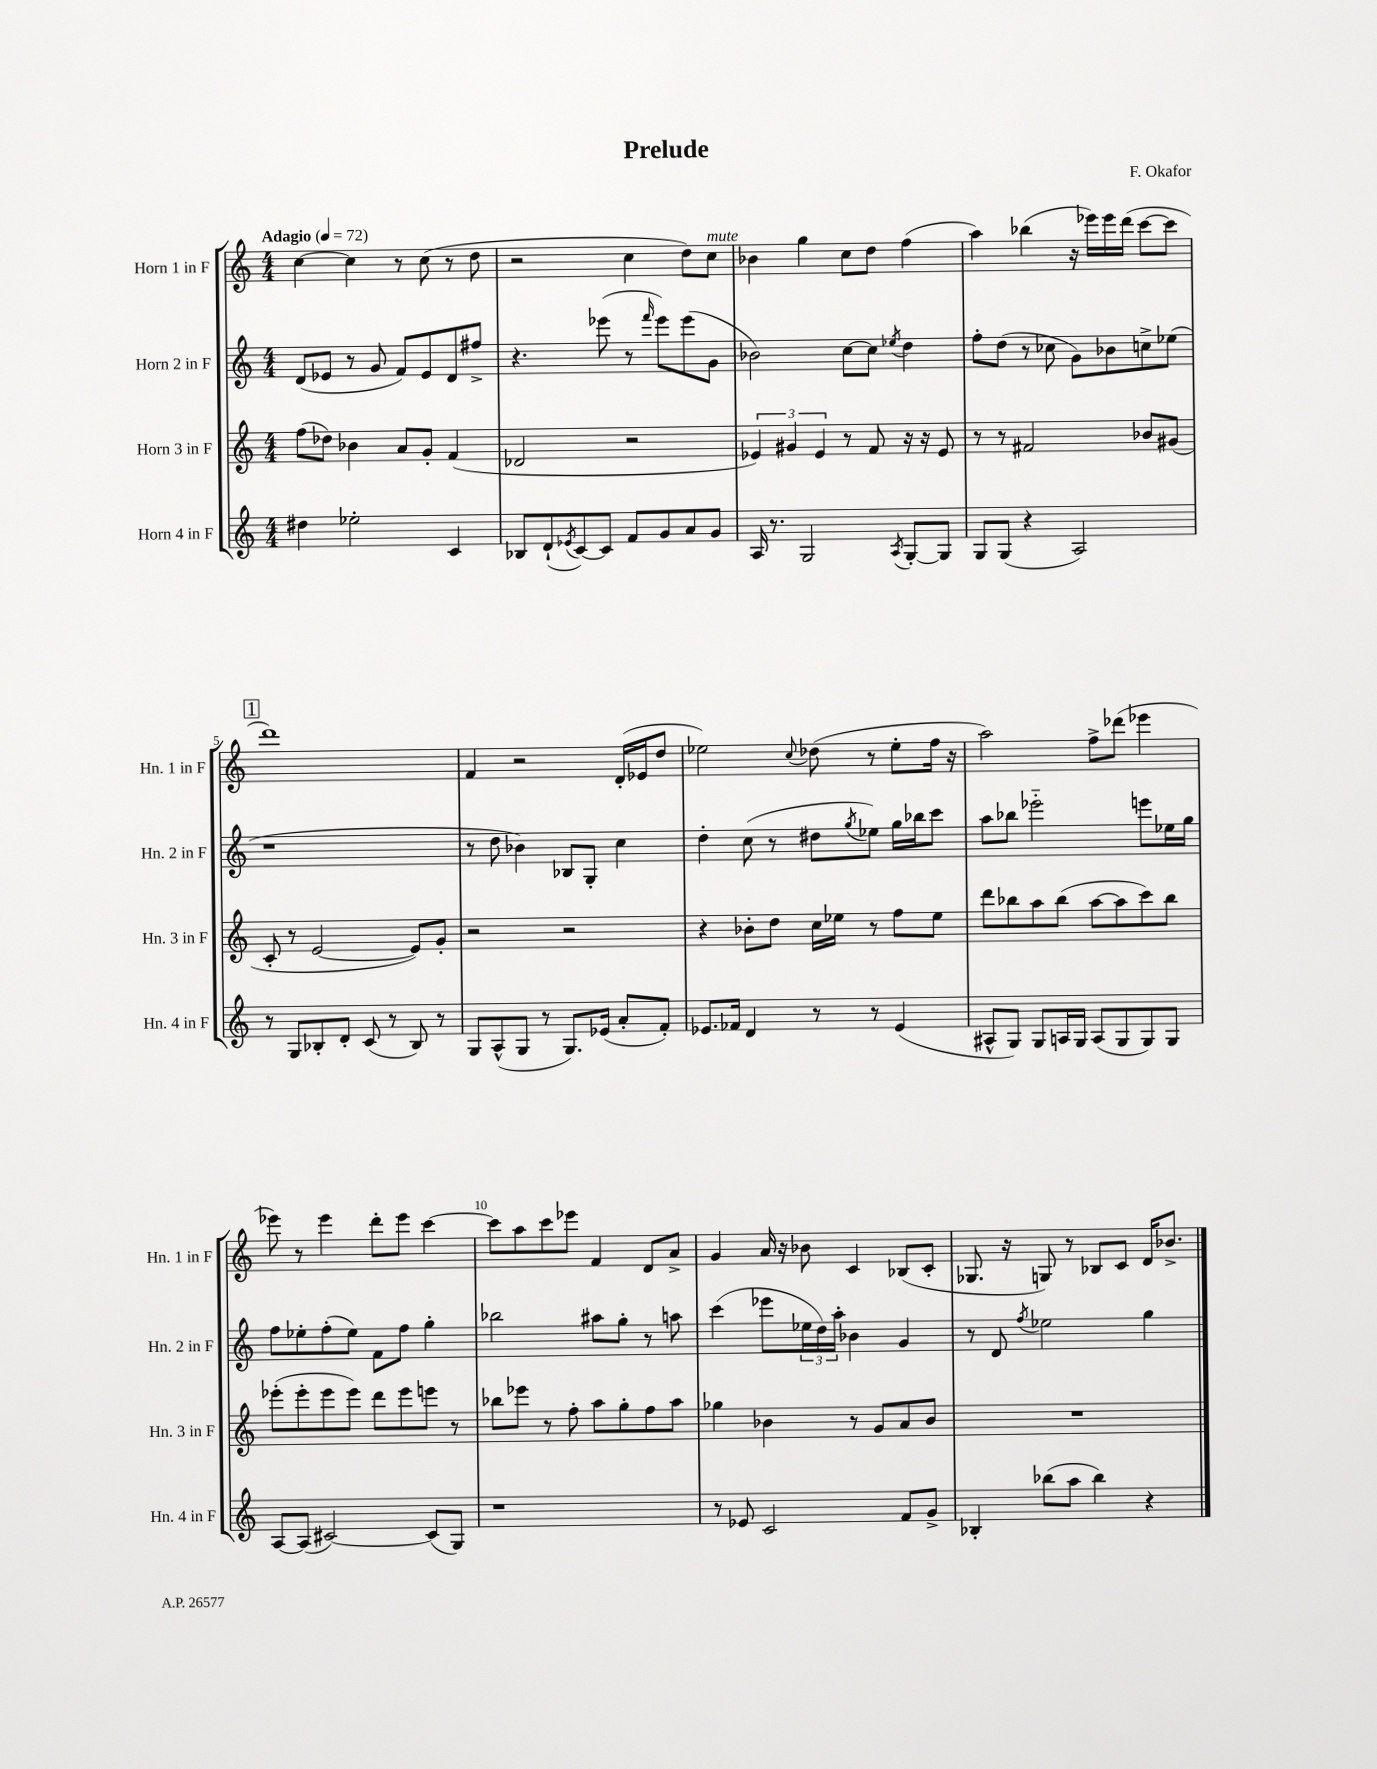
\header { title = "Prelude" composer = "F. Okafor" }
<<
\new StaffGroup <<
\new Staff = "s0" \with { instrumentName = "Horn 1 in F" shortInstrumentName = "Hn. 1 in F" } {
    \clef treble \key c \major \numericTimeSignature \time 4/4 \tempo "Adagio" 4 = 72
    c''4~ c''4 r8 c''8( r8 d''8 |
    r2 c''4 d''8) c''8^\markup { \italic "mute" } |
    bes'4 g''4 c''8 d''8 f''4( |
    a''4) bes''4( r16 ees'''16) ees'''16 d'''16( c'''8~ c'''8 |
    \mark \markup { \box "1" } d'''1) |
    f'4 r2 d'16-.( ees'16 d''8 |
    ees''2) \appoggiatura { c''8 } des''8( r8 ees''8-. f''16 r16 |
    a''2) f''8-> des'''8( ees'''4 |
    ees'''8) r8 ees'''4 d'''8-. ees'''8 c'''4~ |
    c'''8 a''8 c'''8 ees'''8 f'4 d'8 a'8-> |
    g'4 a'16 r16 bes'8 c'4 bes8( c'8-. |
    ges8. r16 g8) r8 bes8 c'8 d'16 bes'8.-> \bar "|." |
}
\new Staff = "s1" \with { instrumentName = "Horn 2 in F" shortInstrumentName = "Hn. 2 in F" } {
    \clef treble \key c \major \numericTimeSignature \time 4/4
    d'8( ees'8 r8 g'8 f'8) ees'8 d'8 fis''8-> |
    r4. ees'''8( r8 \grace { f'''16 } ees'''8) ees'''8( g'8 |
    bes'2) c''8~ c''8 \acciaccatura { ees''8 } d''4 |
    f''8-. d''8( r8 ces''8 g'8) bes'8 c''8-> ees''8( |
    \mark \markup { \box "1" } r1 |
    r8 d''8 bes'4) bes8 g8-. c''4 |
    d''4-. c''8( r8 dis''8 \acciaccatura { g''8 } ees''8) g''16 bes''16 c'''8 |
    a''8 bes''8 ees'''2-_ e'''8 ees''16 g''16 |
    f''8 ees''8-. f''8-.( ees''8) f'8 f''8 g''4-. |
    bes''2 ais''8 g''8-. r8 a''8 |
    c'''4( ees'''8 \tuplet 3/2 { ees''16 d''16) a''16-. } bes'4 g'4 |
    r8 d'8 \acciaccatura { f''8 } ees''2 g''4 \bar "|." |
}
\new Staff = "s2" \with { instrumentName = "Horn 3 in F" shortInstrumentName = "Hn. 3 in F" } {
    \clef treble \key c \major \numericTimeSignature \time 4/4
    f''8( des''8) bes'4 a'8 g'8-. f'4( |
    des'2 r2 |
    \tuplet 3/2 { ees'4) gis'4 ees'4 } r8 f'8 r16 r16 ees'8 |
    r8 r8 fis'2 bes'8 gis'8( |
    \mark \markup { \box "1" } c'8-. r8 e'2~ e'8) g'8-. |
    r2 r2 |
    r4 bes'8-. d''8 c''16 ees''16 r8 f''8 ees''8 |
    d'''8 bes''8 a''8 bes''8( a''8~ a''8 c'''8) bes''8 |
    ees'''8-.( ees'''8-. ees'''8 ees'''8) d'''8 ees'''8 e'''8 r8 |
    bes''8 ees'''8 r8 f''8-. a''8 g''8-. f''8 a''8 |
    ges''4 bes'4 r8 g'8 a'8 bes'8 |
    R1 \bar "|." |
}
\new Staff = "s3" \with { instrumentName = "Horn 4 in F" shortInstrumentName = "Hn. 4 in F" } {
    \clef treble \key c \major \numericTimeSignature \time 4/4
    dis''4 ees''2-. c'4 |
    bes8 d'8-!( \acciaccatura { ees'8 } c'8~) c'8 f'8 g'8 a'8 g'8 |
    a16 r8. g2 \acciaccatura { a8 } g8~-. g8 |
    g8 g8( r4 a2) |
    \mark \markup { \box "1" } r8 g8 bes8-. d'8-. c'8( r8 bes8) r8 |
    g8 a8-^( g8 r8 g8.) ees'16( a'8-. f'8-.) |
    ees'8. fes'16 d'4 r8 r8 ees'4( |
    ais8-^ g8) g8 a16 g16 a8( g8 g8) g8 |
    a8~ a8( cis'2~) cis'8( g8) |
    r1 |
    r8 ees'8 c'2 f'8 g'8-> |
    bes4-. bes''8( a''8 bes''4) r4 \bar "|." |
}
>>
>>
\layout { \context { \Score \override BarNumber.break-visibility = ##(#f #t #t) barNumberVisibility = #(every-nth-bar-number-visible 5) } }
